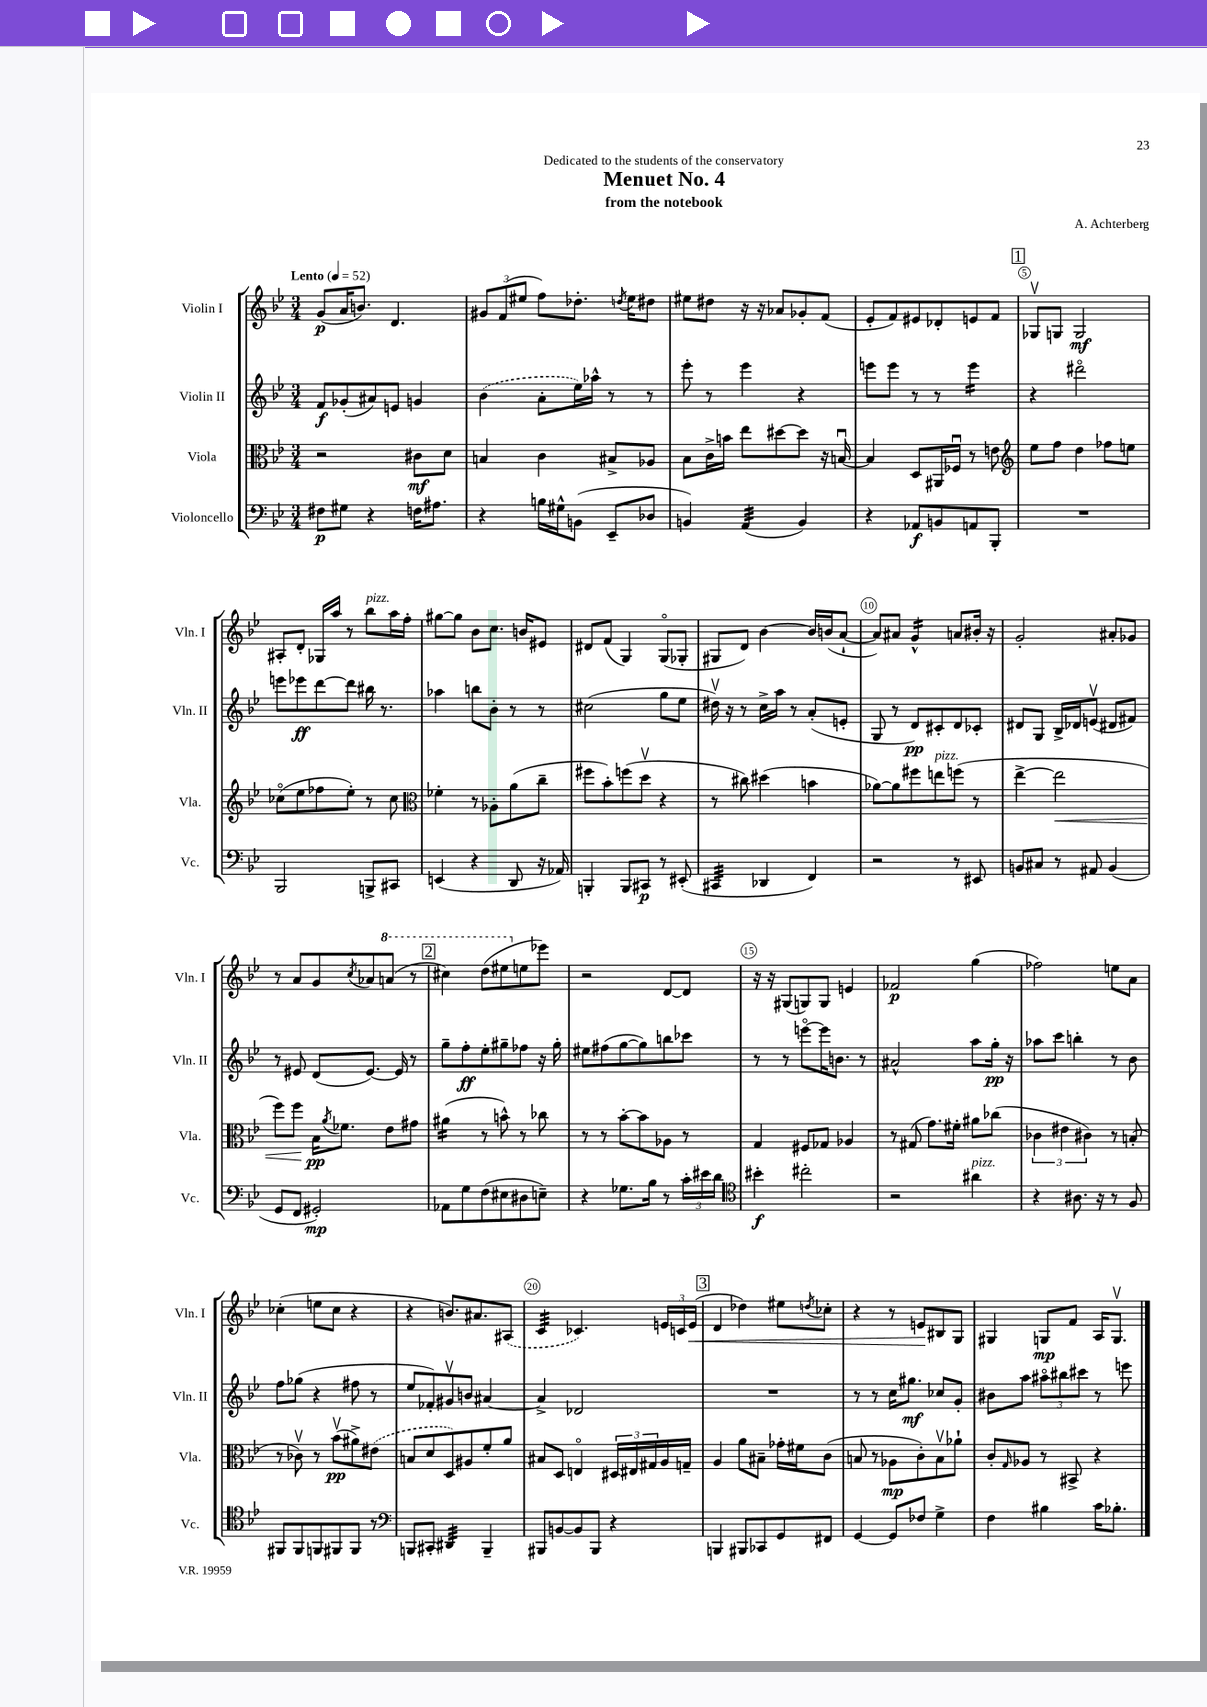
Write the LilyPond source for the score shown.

\header { title = "Menuet No. 4" composer = "A. Achterberg" subtitle = "from the notebook" dedication = "Dedicated to the students of the conservatory" }
<<
\new StaffGroup <<
\new Staff = "s0" \with { instrumentName = "Violin I" shortInstrumentName = "Vln. I" } {
    \clef treble \key bes \major \numericTimeSignature \time 3/4 \tempo "Lento" 4 = 52
    g'8\p( a'16 b'8.) d'4. |
    \tuplet 3/2 { gis'8 f'8( eis''8 } f''8) des''8.-. \acciaccatura { d''8 } eis''16 dis''8 |
    eis''8 dis''8 r16 r16 aes'8 ges'8-. f'8( |
    ees'8-. f'8) eis'8 des'8-. e'8 f'8 |
    \mark \markup { \box "1" } ges8\upbow g8 g2\mf |
    ais8-. d'8-. ges16 a''16 r8 bes''8^\markup { \italic "pizz." } a''16 f''16-. |
    gis''8~ gis''8 bes'8 c''8. b'16 eis'8 |
    dis'8 f'8( g4) g8\flageolet( ges8-. |
    gis8 d'8) bes'4~ bes'16 b'16( a'8~-! |
    a'8) ais'8 g'4:16-^ a'8 bis'16-. r16 |
    g'2-. ais'8-. ges'8 |
    r8 a'8 g'8 \acciaccatura { c''8 } aes'8 \ottava #1 a''!8( r8 |
    \mark \markup { \box "2" } cis'''4) d'''8( eis'''8 \ottava #0 e''8 ees'''8) |
    r2 d'8~ d'8 |
    r16 r16 gis8( g8) g8 e'4 |
    fes'2\p g''4( |
    fes''2) e''8 a'8 |
    ces''4-.( e''8 ces''8 r4 |
    r4 b'8.) ais'8. \once \slurDashed ais8( |
    c'4:32 ces'4.) \tuplet 3/2 { e'16 c'16 e'16\<( } |
    \mark \markup { \box "3" } d'4 des''4) eis''8 \acciaccatura { d''8 } ces''8-. |
    r4 r8 e'8\! bis8 g8 |
    gis4 g8\mp f'8 a16 g8.\upbow \bar "|." |
}
\new Staff = "s1" \with { instrumentName = "Violin II" shortInstrumentName = "Vln. II" } {
    \clef treble \key bes \major \numericTimeSignature \time 3/4
    f'8\f ges'8-.( ais'8) e'8 g'4 |
    \once \slurDashed bes'4( a'8-. ees''16) aes''16-^ r8 r8 |
    ees'''8-. r8 ees'''4 r4 |
    e'''8 e'''8 r8 r8 e'''4:16 |
    \mark \markup { \box "1" } r4 dis'''2\flageolet |
    e'''8 ees'''8\ff d'''8~ d'''8 bis''16 r8. |
    aes''4 b''8 bes'8-. r8 r8 |
    cis''2( g''8 ees''8 |
    dis''16\upbow) r16 r8 c''16-> a''16 r8 a'8-.( e'8-. |
    g8 r8 d'8\pp) cis'8-. d'8 ces'8-. |
    dis'8 g8 bes16-> des'16 e'8\upbow( dis'8 fis'8) |
    r8 eis'8 d'8( eis'8.~) eis'16 r8 |
    \mark \markup { \box "2" } g''8-- f''8-.\ff ees''8-. gis''8-- fes''8 r16 gis''16-. |
    eis''8 fis''8( g''8~ g''8) b''8 ces'''8 |
    r8 r8 e'''8~\flageolet e'''16 b'8. r8 |
    ais'2-^ a''8 g''16-.\pp r16 |
    aes''8 c'''8 b''4-. r8 bes'8 |
    f''8 ges''8( r4 fis''8 r8 |
    ees''8 fes'8-.) gis'8\upbow b'8 ais'4~ |
    ais'4-> des'2 |
    \mark \markup { \box "3" } R2. |
    r8 r8 c''16 gis''8.\mf ces''8 g'8-. |
    bis'8 a''8 \tuplet 3/2 { ais''8\flageolet bis''8 cis'''8 } r8 e'''8 \bar "|." |
}
\new Staff = "s2" \with { instrumentName = "Viola" shortInstrumentName = "Vla." } {
    \clef alto \key bes \major \numericTimeSignature \time 3/4
    r2 cis'8\mf d'8 |
    b4 c'4 bis8-> aes8 |
    bes8 c'16-> b'16 ees''8 dis''8~ dis''8 r16 b16~\downbow |
    b4 d8 ais,16 fes16\downbow r8 e'8 |
    \mark \markup { \box "1" } \clef treble ees''8 f''8 d''4 fes''8 e''8 |
    ces''8\flageolet( ees''8 fes''8 ees''8-.) r8 ces''8 |
    \clef alto fes'4-. r8 aes8-. a'8( c''8-- |
    fis''8 bes'8-.) f''8( d''8\upbow r4 |
    r8 cis''8) dis''4( b'4 |
    aes'8~) aes'8 fis''8 e''8^\markup { \italic "pizz." } f''8( r8 |
    ees''4~-> ees''2\< |
    f''8) f''8\! bes16\pp \acciaccatura { a'8 } fes'8. ees'8 gis'8 |
    \mark \markup { \box "2" } ais'4:16( r8 b'8-^) r8 ces''8 |
    r8 r8 bes'8~-. bes'8 aes8 r8 |
    g4 fis8 ges8 aes4 |
    r8 gis8( g'8.) fis'16-. ais'8 ces''8( |
    \tuplet 3/2 { ces'4 eis'4 cis'4) } r8 b8-.( |
    r8 ces'8\upbow) r8 bes'8\upbow\pp( ais'8->) \once \slurDashed eis'8( |
    b8 d'8 d8) ais8 f'8-. a'8 |
    bis8 d8 e4\flageolet \tuplet 3/2 { dis16 eis16 gis16 } a16 g16-- |
    \mark \markup { \box "3" } a4 a'8 bis8-- ges'16-. fis'16 c'8( |
    b8 r8 aes8\mp c'8-.) b8\upbow aes'8-! |
    c'8-. \grace { g16 } aes8 r8 bis,8-> r4 \bar "|." |
}
\new Staff = "s3" \with { instrumentName = "Violoncello" shortInstrumentName = "Vc." } {
    \clef bass \key bes \major \numericTimeSignature \time 3/4
    fis8\p gis8 r4 f16 ais8. |
    r4 b16 gis16-^ b,8( ees,8-- des8 |
    b,4) a,4:32( b,4) |
    r4 aes,8\f b,8 a,8 bes,,8-. |
    \mark \markup { \box "1" } R2. |
    bes,,2 b,,8-> cis,8 |
    e,4( r4 d,8 r16 aes,16) |
    b,,4-. b,,8 cis,8\p r8 eis,8-.( |
    cis,4:32 des,4 f,4) |
    r2 r8 eis,8 |
    b,8 cis8 r8 ais,8 b,4( |
    g,8 f,8 gis,2-.\mp) |
    \mark \markup { \box "2" } aes,8 g8 f8( eis8 dis8 e8--) |
    r4 ges8. bes16 r8 \tuplet 3/2 { c'16-. eis'16 d'16 } |
    \clef tenor bis'4-.\f cis''2-. |
    r2 ais'4^\markup { \italic "pizz." } |
    r4 ais8. r16 r8 f8 |
    fis,8 fis,8 f,8 fis,8 fis,8 r8 |
    \clef bass b,,8 cis,8-. dis,4:32 b,,4-- |
    bis,,8 b,8~ b,8 bis,,8 r4 |
    \mark \markup { \box "3" } b,,4 bis,,8 ces,8 g,8 fis,8 |
    g,4~ g,8 fes8 g4-> |
    f4 bis4 c'16 bes8.-. \bar "|." |
}
>>
>>
\layout { \context { \Score \override BarNumber.break-visibility = ##(#f #t #t) barNumberVisibility = #(every-nth-bar-number-visible 5) \override BarNumber.stencil = #(make-stencil-circler 0.1 0.3 ly:text-interface::print) } }
